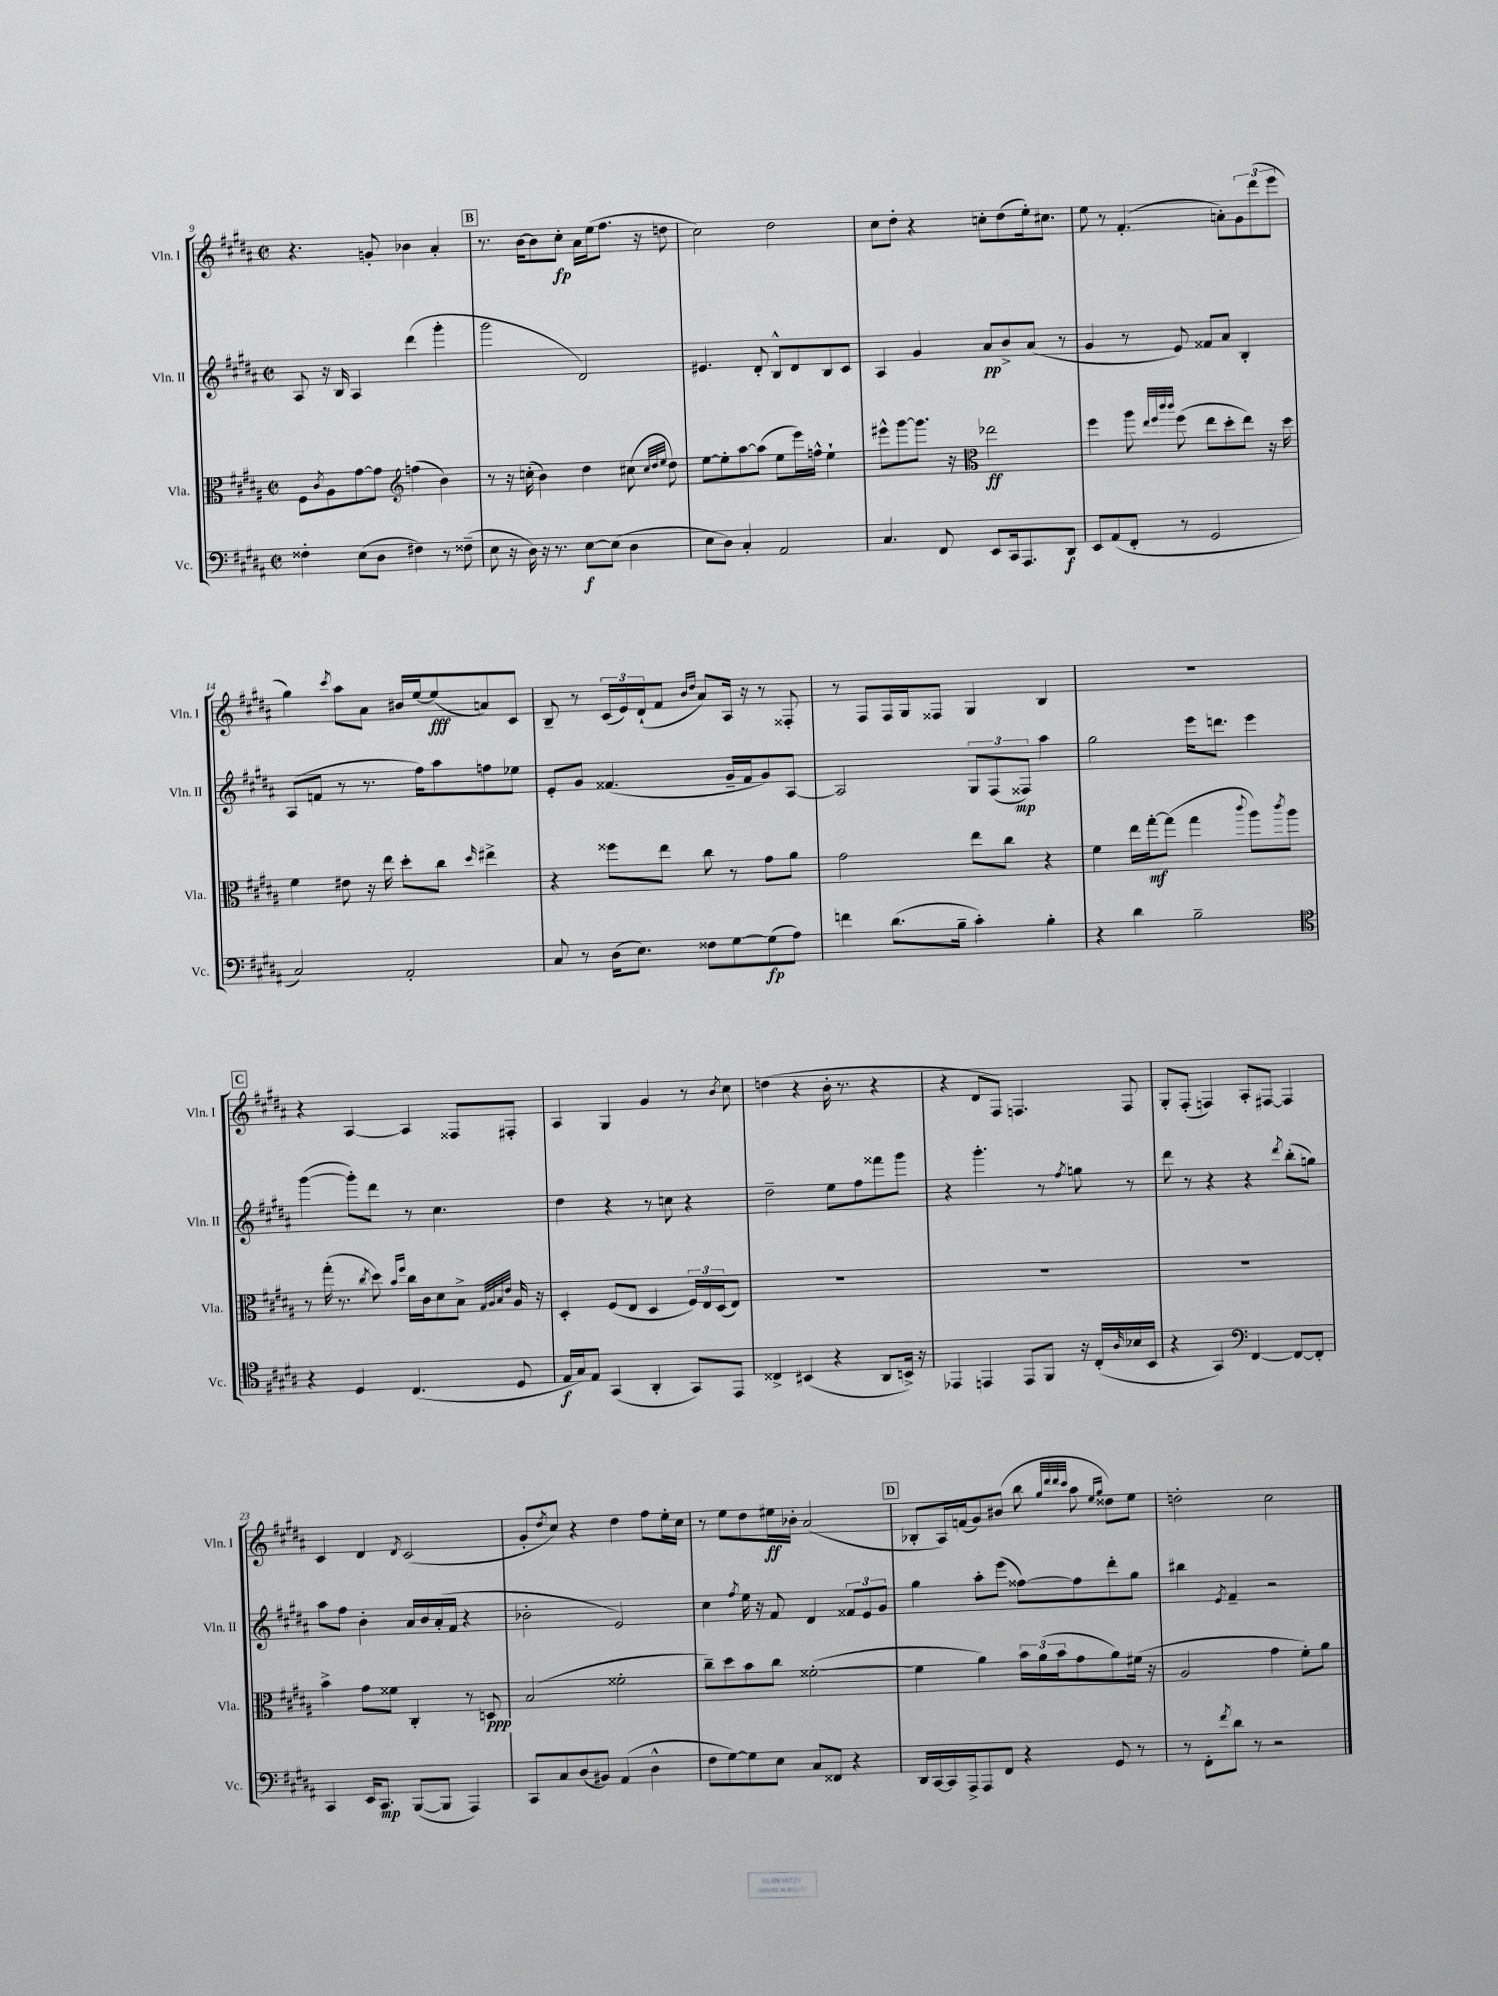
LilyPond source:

<<
\new StaffGroup <<
\new Staff = "s0" \with { instrumentName = "Vln. I" shortInstrumentName = "Vln. I" } {
    \clef treble \key b \major \defaultTimeSignature \time 2/2
    r4. g'8-. bes'4 ais'4-. |
    \mark \markup { \box "B" } r8. b'16~ b'8 cis''8-.\fp ais'16 e''16( fis''8. r16 d''8 |
    cis''2) dis''2 |
    cis''8 dis''8-. r4 c''8-. dis''8( e''16-.) cis''8. |
    e''8 r8 fis'4.-.( a'8-.) \tuplet 3/2 { gis'8 dis'''8( e'''8 } |
    gis''4) \acciaccatura { cis'''8 } ais''8 ais'8 bis'16 e''16~ e''8\fff( a'8) cis'8 |
    b8-- r8 \tuplet 3/2 { cis'16( e'16) dis'16-!( } fis'8 \grace { b'16 dis''16 } ais'8) ais16 r16 r8 fisis8-. |
    r8 fis8 fis16 gis16 fisis8 gis4 b4 |
    R1 |
    \mark \markup { \box "C" } r4 ais4~ ais4 fisis8 fis8-. |
    ais4 gis4 gis'4 r8 \acciaccatura { b'8 } cis''8 |
    d''4( r4 b'16-. r8. r4 |
    r4 dis'8 fis8) f4. f8 |
    gis8-. fis8-.( f4) ais8-. fis8~ fis4 |
    cis'4 dis'4 \acciaccatura { dis'8 } cis'2( |
    gis'8-. \acciaccatura { dis''8 } cis''8) r4 dis''4 fis''8 e''16-. cis''16 |
    r8 e''8 dis''8 eis''16\ff bes'16-. ais'2( |
    \mark \markup { \box "D" } bes8-. ais16) f'16( gis'8) bis'8( b''8 \grace { gis''32 dis'''32 dis'''32 cis'''32 } ais''8 \grace { e''16 gis''16 } disis''8) e''8 |
    d''2-. cis''2 \bar "|." |
}
\new Staff = "s1" \with { instrumentName = "Vln. II" shortInstrumentName = "Vln. II" } {
    \clef treble \key b \major \defaultTimeSignature \time 2/2
    ais8 r16 b16 ais4 dis'''4( gis'''4-. |
    \mark \markup { \box "B" } gis'''2 dis'2) |
    eis'4. dis'8-. b8-^ dis'8 b8 cis'8 |
    ais4 gis'4 ais'8\pp b'8-> ais'8( r8 |
    gis'4 r8 e'8) fisis'8 ais'8 b4-. |
    ais8( f'8 r8 r8. fis''16) ais''8 f''8 ees''8 |
    e'8-. gis'8 fisis'4.( gis'16-- fisis'16 gis'8) ais8~ |
    ais2 \tuplet 3/2 { gis8 fis8( fisis8\mp) } ais''4 |
    gis''2 e'''16 d'''8. e'''4 |
    \mark \markup { \box "C" } gis'''4~( gis'''8-.) dis'''8 r8 cis''4. |
    dis''4 r4 r8 c''8 r4 |
    dis''2-- e''8 fis''8 fisis'''8 gis'''8 |
    r4 gis'''4.-. r8 \acciaccatura { fis''8 } g''8 r8 |
    dis'''8 r8 r4 r4 \acciaccatura { dis'''8 } b''8-.( g''8) |
    ais''8 fis''8 b'4-. ais'16 b'16 ais'16-.( fis'16 r4 |
    bes'2-. e'2) |
    cis''4 \acciaccatura { fis''8 } e''16 r16 fis'8 dis'4 \tuplet 3/2 { fisis'8 e'8 gis'8 } |
    \mark \markup { \box "D" } gis''4 ais''8-. e'''8( fisis''8~) fisis''8 dis'''8-. gis''8 |
    bis''4 \acciaccatura { e'8 } fis'4-- r2 \bar "|." |
}
\new Staff = "s2" \with { instrumentName = "Vla." shortInstrumentName = "Vla." } {
    \clef alto \key b \major \defaultTimeSignature \time 2/2
    fis8 \acciaccatura { cis'8 } ais8 gis'8~ gis'8 \clef treble f''4( b'4) |
    \mark \markup { \box "B" } r8 r16 c''16-.( b'4) dis''4 cis''8( \grace { cis''32 dis''32 e''32 } dis''8) |
    e''8~ e''8-. ais''8~ ais''8( e''8 e'''16) f''16-^ e''4-! |
    eis'''8-^ gis'''8~ gis'''8. r16 \clef alto ees''2\ff |
    fis''4 ais''8 \grace { e''32 fis''32 cis'''32 cis'''32 } fis''8( e''8 dis''8-. e''8) r16 dis''16 |
    fis'4 eis'8 r16 e''16 dis''8-. cis''8 \grace { dis''16 } eis''4-> |
    r4 fisis''8 e''8 cis''8 r8 gis'8 ais'8 |
    gis'2 e''8 cis''8 r4 |
    fis'4 e''16 gis''16~-.\mf gis''8( gis''4 \appoggiatura { cis'''8 } ais''8) \acciaccatura { cis'''8 } ais''8 |
    \mark \markup { \box "C" } r8 gis''16-.( r8. \acciaccatura { cis''8 } dis''8) \grace { b'16 fis''16 } cis''16 cis'16 dis'8 b8-> \grace { gis32 ais32 b32 e'32 } ais16 r16 |
    dis4-. fis8( e8 dis4 \tuplet 3/2 { fis16) e16 dis16( } e8) |
    R1 |
    R1 |
    R1 |
    b'4-> gis'8 fisis'8 cis4-. r8 d8\ppp |
    b2( fisis'2-. |
    cis''8--) dis''8 b'8 cis''8 fisis'2~-.( |
    \mark \markup { \box "D" } fisis'4 ais'4) \tuplet 3/2 { b'16 ais'16( b'16 } gis'8 ais'8) fis'16( r16 |
    ais2 gis'4 fis'8-.) ais'8 \bar "|." |
}
\new Staff = "s3" \with { instrumentName = "Vc." shortInstrumentName = "Vc." } {
    \clef bass \key b \major \defaultTimeSignature \time 2/2
    fisis4-. e8( dis8 fis4) r8 fisis8--( |
    \mark \markup { \box "B" } e8 r16 dis16) r16 r8. e8~\f e8( dis4 |
    e8 dis8) cis4-. ais,2 |
    cis4. fis,8 e,8 cis,16 ais,,8. dis,8\f |
    e,8 ais,8( fis,8-. r8 gis,2 |
    cis2) ais,2-. |
    cis8 r8 dis16( e8.) fisis8 gis8~ gis8\fp( ais8) |
    f'4 dis'8.( b16-- cis'4-.) b4-. |
    r4 dis'4 b2-- |
    \mark \markup { \box "C" } \clef tenor r4 dis4 cis4.( dis8 |
    e16\f gis16) e8 gis,4( ais,4-. gis,8) e,8 |
    cisis4-> bis,4( r4 ais,8 b,16->) r16 |
    ees,4 e,4 e,8 fis,8 r16 cis16-.( \grace { ais16 } bes16 b,16 |
    r4 gis,4) \clef bass fis,4~ fis,8~ fis,8-. |
    cis,4 e,16 cis,8.\mp b,,8~( b,,8 ais,,4) |
    cis,8 cis8 dis8( bis,8) ais,4( dis4-^ |
    fis8 gis8~) gis8 e8 cis8 fisis,8 r4 |
    \mark \markup { \box "D" } dis,16 cis,16~ cis,16 ais,,16-> ais,,8 fis,8 r4 gis,8 r8 |
    r8 fis,8-. \acciaccatura { fis'8 } dis'8 r8 r2 \bar "|." |
}
>>
>>
\layout { \context { \Score currentBarNumber = #9 } }
